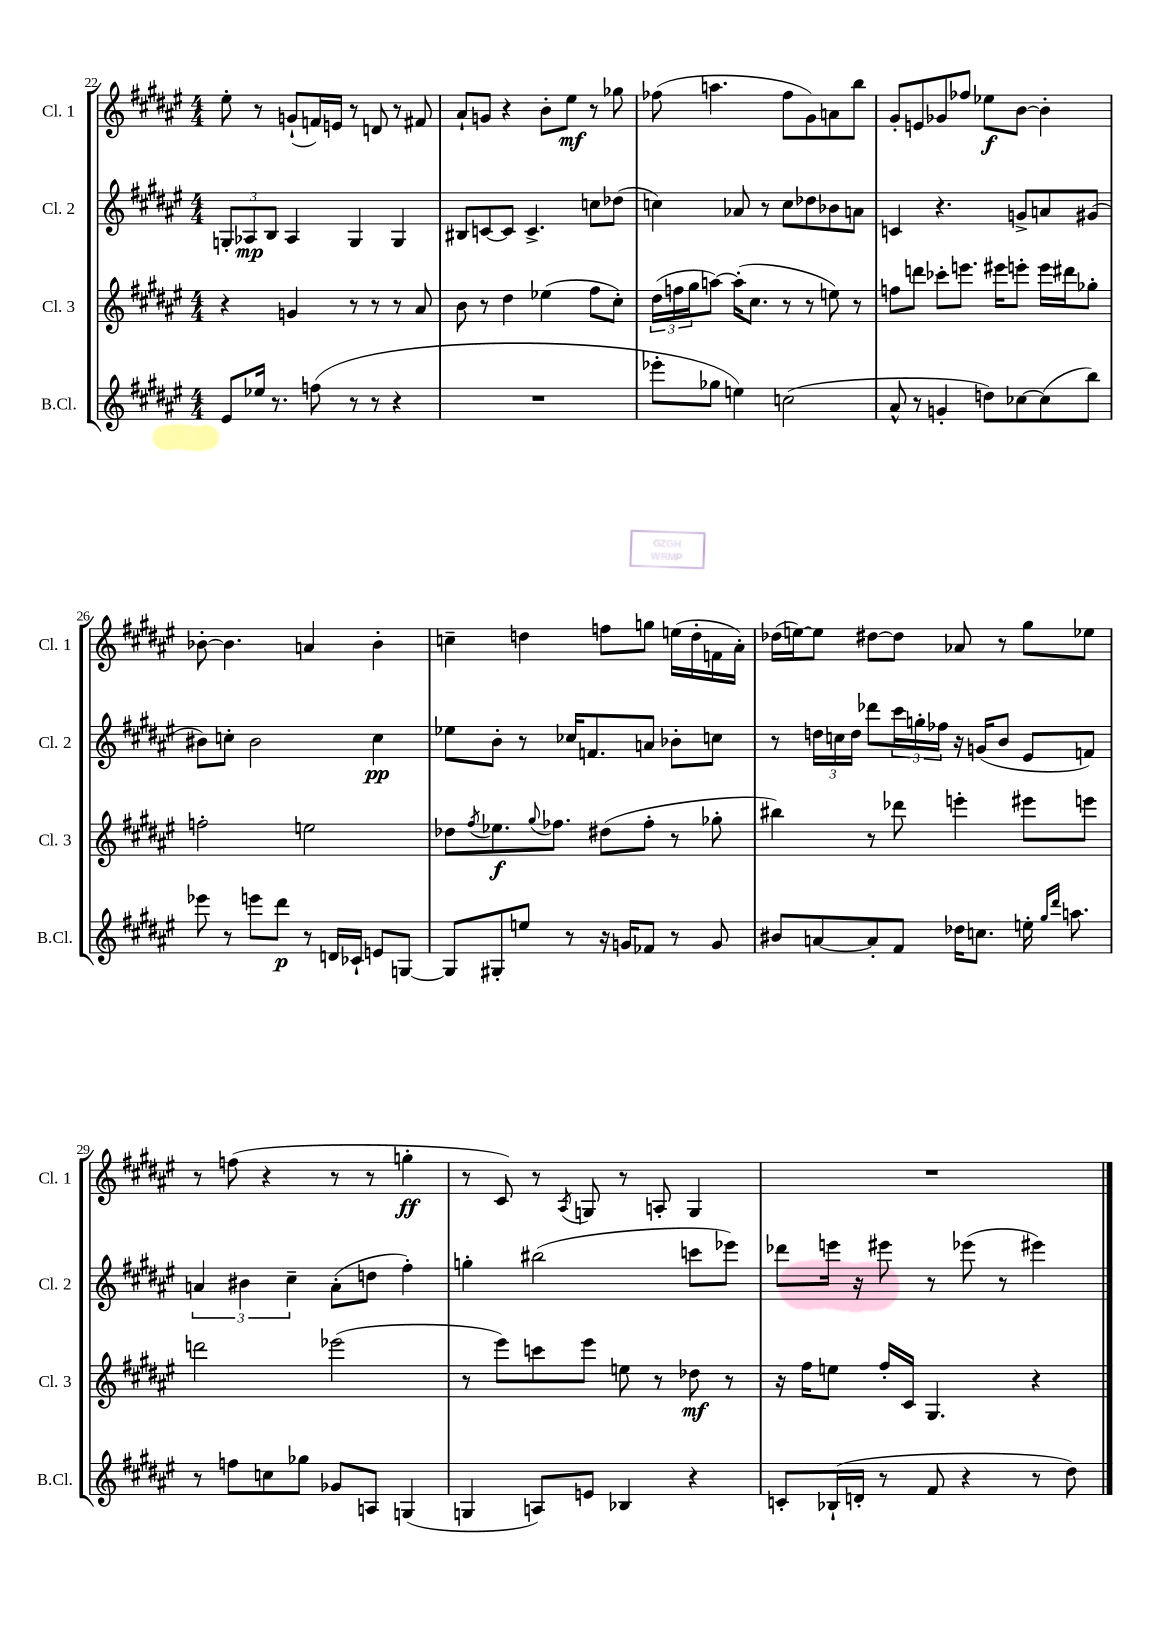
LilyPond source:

<<
\new StaffGroup <<
\new Staff = "s0" \with { instrumentName = "Cl. 1" shortInstrumentName = "Cl. 1" } {
    \clef treble \key fis \major \numericTimeSignature \time 4/4
    eis''8-. r8 g'8-!( f'16) e'16 r8 d'8 r8 fis'8 |
    ais'8-! g'8 r4 b'8-. eis''8\mf r8 ges''8 |
    fes''8( a''4. fes''8 gis'8) a'8 b''8 |
    gis'8-. e'8 ges'8 fes''8 ees''8\f b'8~ b'4-. |
    bes'8~-. bes'4. a'4 bes'4-. |
    c''4-- d''4 f''8 g''8 e''16( d''16-. f'16 ais'16-.) |
    des''16( e''16~) e''8 dis''8~ dis''8 aes'8 r8 gis''8 ees''8 |
    r8 f''8( r4 r8 r8 g''4-.\ff |
    r8 cis'8) r8 \acciaccatura { ais8 } g8 r8 a8-. g4 |
    R1 \bar "|." |
}
\new Staff = "s1" \with { instrumentName = "Cl. 2" shortInstrumentName = "Cl. 2" } {
    \clef treble \key fis \major \numericTimeSignature \time 4/4
    \tuplet 3/2 { g8-. aes8\mp b8 } aes4 g4 g4 |
    bis8 c'8~ c'8 c'4.-> c''8 des''8( |
    c''4) aes'8 r8 c''8 des''8 bes'8 a'8 |
    c'4 r4. g'8-> a'8 gis'8( |
    bis'8) c''8-. bis'2 c''4\pp |
    ees''8 b'8-. r8 ces''16 f'8. a'8 bes'8-. c''8 |
    r8 \tuplet 3/2 { d''16 c''16 d''16 } des'''8 \tuplet 3/2 { cis'''16 g''16-. fes''16 } r16 g'16( b'8 eis'8 f'8) |
    \tuplet 3/2 { a'4 bis'4 cis''4-- } a'8-.( d''8 fis''4-.) |
    g''4-. bis''2( c'''8 ees'''8) |
    des'''8 e'''16 r16 eis'''8 r8 ees'''8( r8 eis'''4) \bar "|." |
}
\new Staff = "s2" \with { instrumentName = "Cl. 3" shortInstrumentName = "Cl. 3" } {
    \clef treble \key fis \major \numericTimeSignature \time 4/4
    r4 g'4 r8 r8 r8 ais'8 |
    b'8 r8 dis''4 ees''4( fis''8 cis''8-.) |
    \tuplet 3/2 { dis''16( f''16 gis''16 } a''8~) a''16-.( cis''8. r8 r8 e''8) r8 |
    f''8 d'''8 ces'''8-. e'''8. eis'''16 e'''8-. e'''16 dis'''16 ges''8-. |
    f''2-. e''2 |
    des''8 \acciaccatura { fis''8 } ees''8.\f \appoggiatura { gis''8 } fes''8. dis''8( fes''8-. r8 ges''8-. |
    bis''4) r8 des'''8 e'''4-. eis'''8 e'''8 |
    d'''2 ees'''2( |
    r8 eis'''8) c'''8 eis'''8 e''8 r8 des''8\mf r8 |
    r16 fis''16 e''8 fis''16-. cis'16 gis4. r4 \bar "|." |
}
\new Staff = "s3" \with { instrumentName = "B.Cl." shortInstrumentName = "B.Cl." } {
    \clef treble \key fis \major \numericTimeSignature \time 4/4
    eis'8 ees''16 r8. f''8( r8 r8 r4 |
    R1 |
    ees'''8-. ges''8 e''4) c''2( |
    ais'8-^ r8 g'4-. d''8) ces''8~ ces''8( b''8) |
    ees'''8 r8 e'''8 dis'''8\p r8 d'16 ces'16-! e'8 g8~ |
    g8 gis8-. e''8 r8 r16 g'16 fes'8 r8 g'8 |
    bis'8 a'8~ a'8-. fis'8 des''16 c''8. e''16-. \grace { gis''16 dis'''16 } a''8. |
    r8 f''8 c''8 ges''8 ges'8 a8 g4( |
    g4 a8) e'8 bes4 r4 |
    c'8-. bes16-!( d'16-. r8 fis'8 r4 r8 dis''8) \bar "|." |
}
>>
>>
\layout { \context { \Score currentBarNumber = #22 } }
